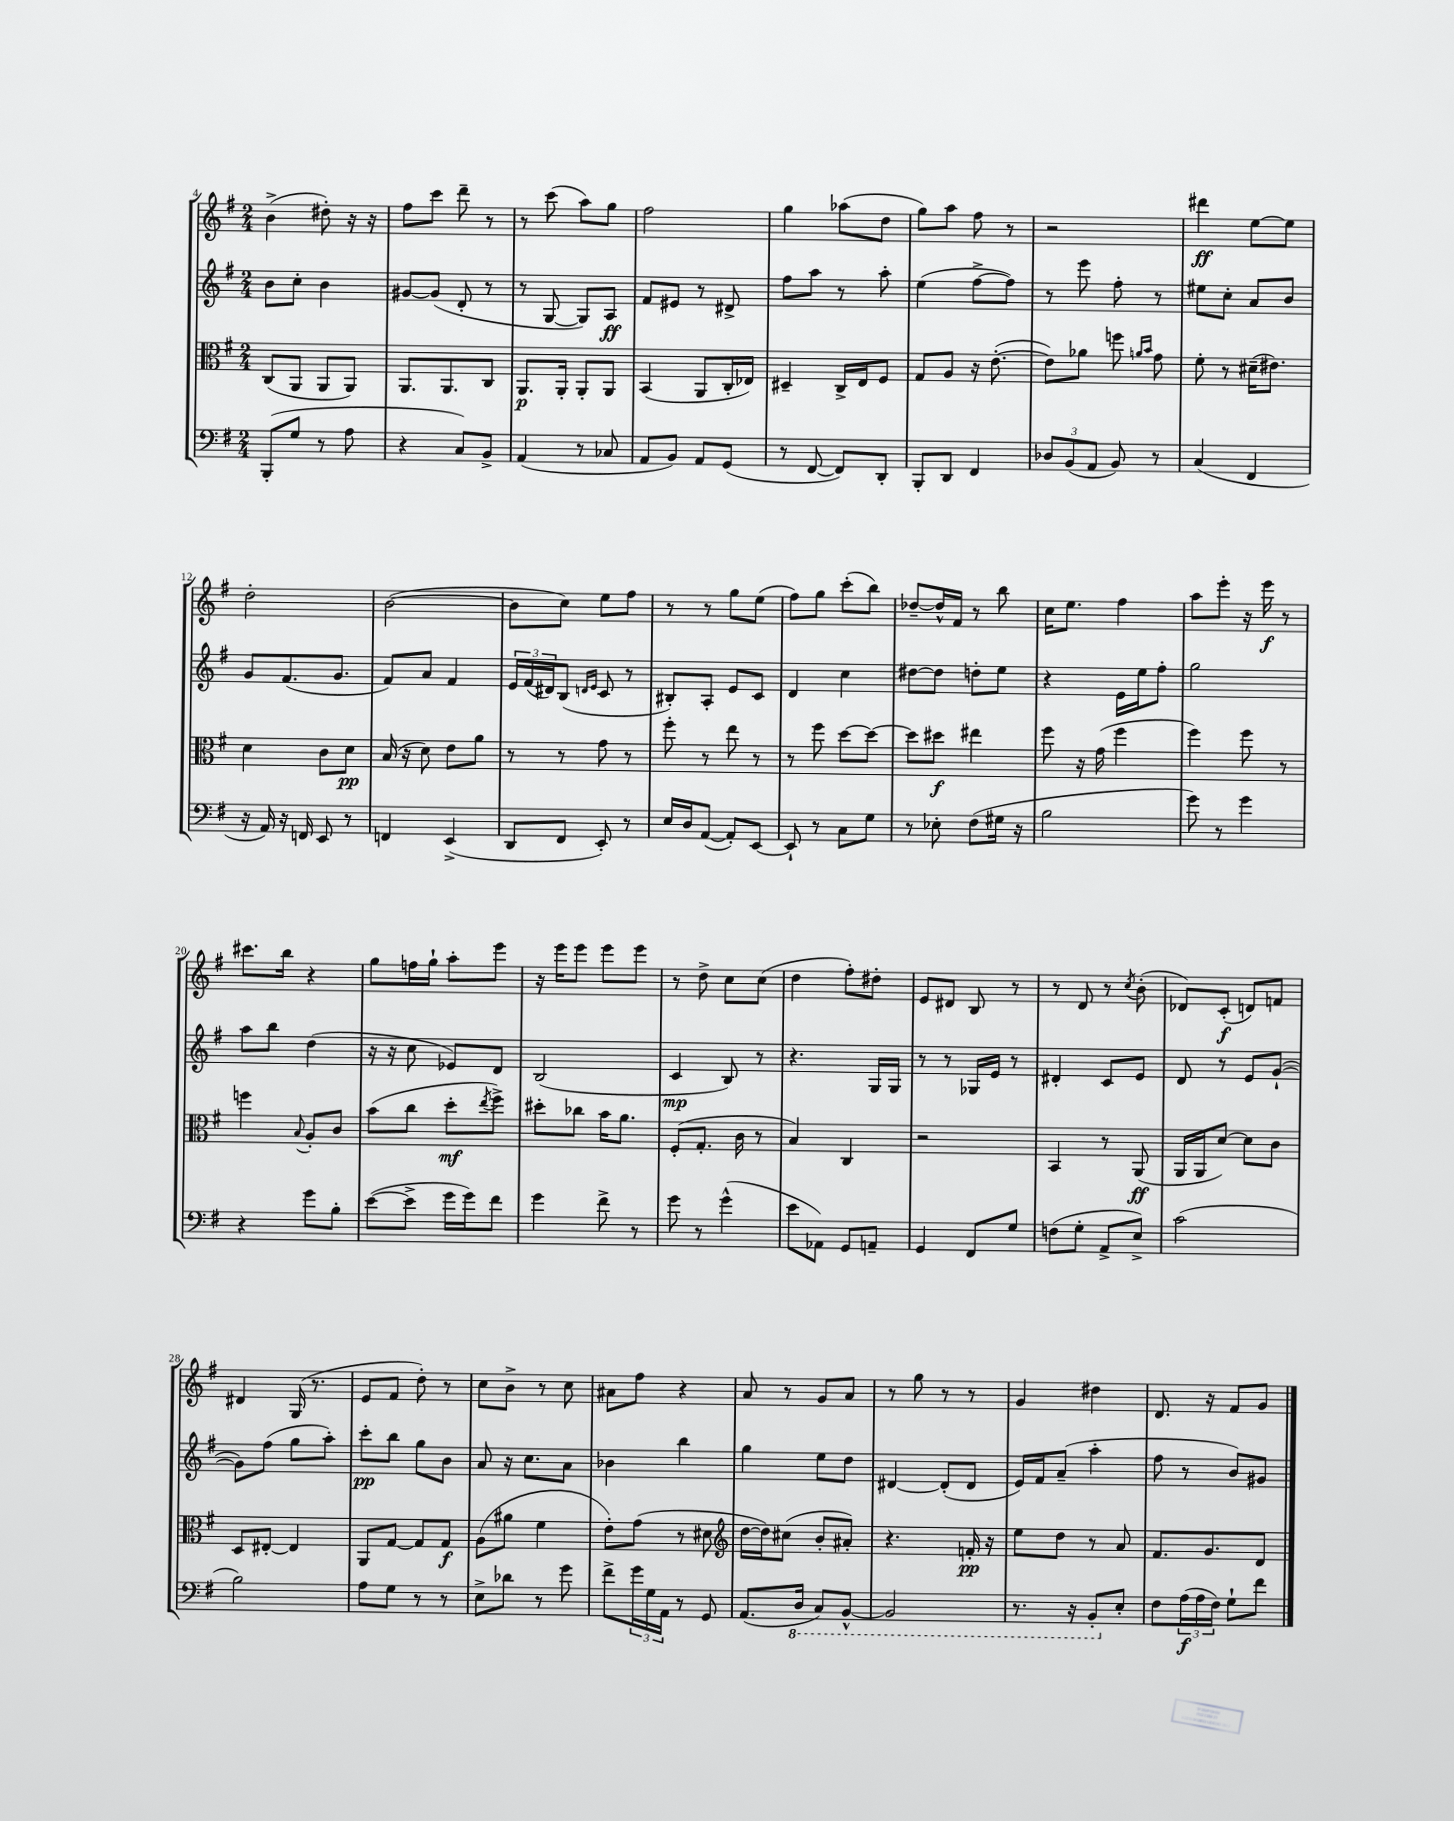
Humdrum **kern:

**kern	**kern	**kern	**kern
*staff4	*staff3	*staff2	*staff1
*clefF4	*clefC3	*clefG2	*clefG2
*k[f#]	*k[f#]	*k[f#]	*k[f#]
*M2/4	*M2/4	*M2/4	*M2/4
(8BBB'	(8C	8b	(4b^
8G	8AA	8cc'	.
8r	8AA	4b	8dd#')
8A	8AA)	.	16r
.	.	.	16r
=	=	=	=
4r	8.AA	[8g#	8ff#
.	.	(8g#]	8ccc
.	8.AA	.	.
8C)	.	8d'	8ddd~
8BB^	8C	8r	8r
=	=	=	=
(4AA	8.AA	8r	8r
.	.	[8G	(8ccc
.	16AA'	.	.
8r	8AA'	8G])	8aa)
8C-	8AA	8A	8gg
=	=	=	=
8AA	(4BB	8f#	2ff#
8BB)	.	8e#	.
8AA	8AA	8r	.
(8GG	16C'	8d#^	.
.	16E-)	.	.
=	=	=	=
8r	4D#~	8ff#	4gg
[8FF#	.	8aa	.
8FF#])	16C^	8r	(8aa-
.	16E	.	.
8DD'	8F#	8aa'	8dd
=	=	=	=
8BBB'	8G	(4ee	8gg)
8DD	8A	.	8aa
4FF#	16r	[8ff#^	8ff#
.	([8.e'	.	.
.	.	8ff#])	8r
=	=	=	=
12D-	8e])	8r	2r
(12BB	.	.	.
.	8a-	8eee	.
12AA	.	.	.
8BB)	8ff	8ff#'	.
.	16qqa	.	.
.	16qqb	.	.
8r	8g	8r	.
=	=	=	=
(4C	8f#'	8ee#	4ddd#
.	8r	8cc'	.
4FF#	(16d#~	8a	[8ee
.	8.e#)	.	.
.	.	8b	8ee]
=	=	=	=
16r	4d	8g	2dd'
16AA)	.	.	.
16r	.	(8.f#	.
16FF	.	.	.
8EE	8c	.	.
.	.	8.g	.
8r	8d	.	.
=	=	=	=
4FF	(16B	8f#)	([2b
.	16r	.	.
.	8d)	8a	.
(4EE^	8e	4f#	.
.	8a	.	.
=	=	=	=
8DD	8r	24e	8b]
.	.	(24f#	.
.	.	24d#)	.
8FF#	8r	(8B	8cc)
.	.	16qqd	.
.	.	16qqe	.
8EE')	8g	8c	8ee
8r	8r	8r	8ff#
=	=	=	=
16E	8ff#'	8B#')	8r
16D	.	.	.
([8AA	8r	8A'	8r
8AA'])	8ee	8e	8gg
[8EE	8r	8c	(8ee
=	=	=	=
8EE`]	8r	4d	8ff#)
8r	8ff#	.	8gg
8C	[8dd	4cc	(8ccc'
8G	8dd_	.	8bb)
=	=	=	=
8r	8dd]	[8dd#	[8dd-~
8E-'	8dd#	8dd#]	16dd-^^]
.	.	.	16f#
(8F#	4ee#	8dd'	8r
16G#	.	8ee	8bb
16r	.	.	.
=	=	=	=
2B	8ff#	4r	16cc
.	.	.	8.ee
.	16r	.	.
.	(16g	.	.
.	4ff#	16e	4ff#
.	.	16ee	.
.	.	8ff#'	.
=	=	=	=
8g)	4ff#)	2gg	8aa
8r	.	.	8eee'
4g	8ff#	.	16r
.	.	.	16eee
.	8r	.	8r
=	=	=	=
4r	4ff	8aa	8.ccc#
.	.	8bb	.
.	.	.	16bb
.	8qqB	.	.
8g	8A'	(4dd	4r
8B'	8c	.	.
=	=	=	=
([8e	(8b	16r	8gg
.	.	16r	.
8e^]	8cc	8cc	16ff
.	.	.	16gg`
16g	8dd'	8e-)	8aa'
16g)	.	.	.
.	8qee	.	.
8f#	8ff#^)	8d	8eee
=	=	=	=
4g	8dd#'	(2B	16r
.	.	.	16eee
.	8cc-	.	8eee
8f#^	16b	.	8eee
.	8.a	.	.
8r	.	.	8eee
=	=	=	=
8g	(8F#'	4c	8r
8r	8.G'	.	8dd^
(4g^^	.	8B)	8cc
.	16c	.	.
.	8r	8r	(8cc
=	=	=	=
8e	4B)	4.r	4dd
8AA-)	.	.	.
8GG	4C	.	8ff#')
8AA~	.	16G	8dd#'
.	.	16G	.
=	=	=	=
4GG	2r	8r	8e
.	.	8r	8d#
8FF#	.	16G-	8B
.	.	16e	.
8G	.	8r	8r
=	=	=	=
(8F	4BB	4d#'	8r
8G'	.	.	8d
8AA^	8r	8c	8r
.	.	.	8qcc
8E^)	(8AA	8e	(8b'
=	=	=	=
(2c	16AA	8d	8d-)
.	16AA	.	.
.	[8d)	8r	(8c'
.	8d]	8e	8d)
.	8c	([8g`	8f
=	=	=	=
2B)	8D	8g])	4d#
.	[8E#'	(8ff#	.
.	4E#]	8gg	(16G
.	.	.	8.r
.	.	8aa')	.
=	=	=	=
8A	8AA	8ccc'	8e
8G	[8G	8bb	8f#
8r	8G]	8gg	8dd')
8r	8G	8b	8r
=	=	=	=
8E^	(8A	8a	8cc
8d-	8a#	16r	8b^
.	.	8.cc	.
8r	4f#	.	8r
8g	.	8a	8cc
=	=	=	=
8f#^	8e')	4b-	8a#
24g	(8g	.	8ff#
24G	.	.	.
24AA	.	.	.
8r	8r	4bb	4r
8GG	8d#	.	.
=	=	=	=
*	*clefG2	*	*
(8.AA	[16dd	4gg	8a
.	16dd])	.	.
.	(8cc#	.	8r
16DD	.	.	.
8CC)	8b'	8ee	8g
[8BBB^^	8a#')	8dd	8a
=	=	=	=
2BBB]	4.r	[4d#	8r
.	.	.	8gg
.	.	(8d#']	8r
.	16f'	8d#	8r
.	16r	.	.
=	=	=	=
8.r	8ee	16e)	4g
.	.	16f#	.
.	8dd	(8a~	.
16r	.	.	.
8BBB'	8r	4aa'	4dd#
8E'	8a	.	.
=	=	=	=
8F#	8.f#	8ff#	8.d
(24A	.	8r	.
24A	.	.	.
.	8.g	.	16r
24F#)	.	.	.
8G`	.	8b)	8f#
8f#	8d	8g#	8g
==	==	==	==
*-	*-	*-	*-
